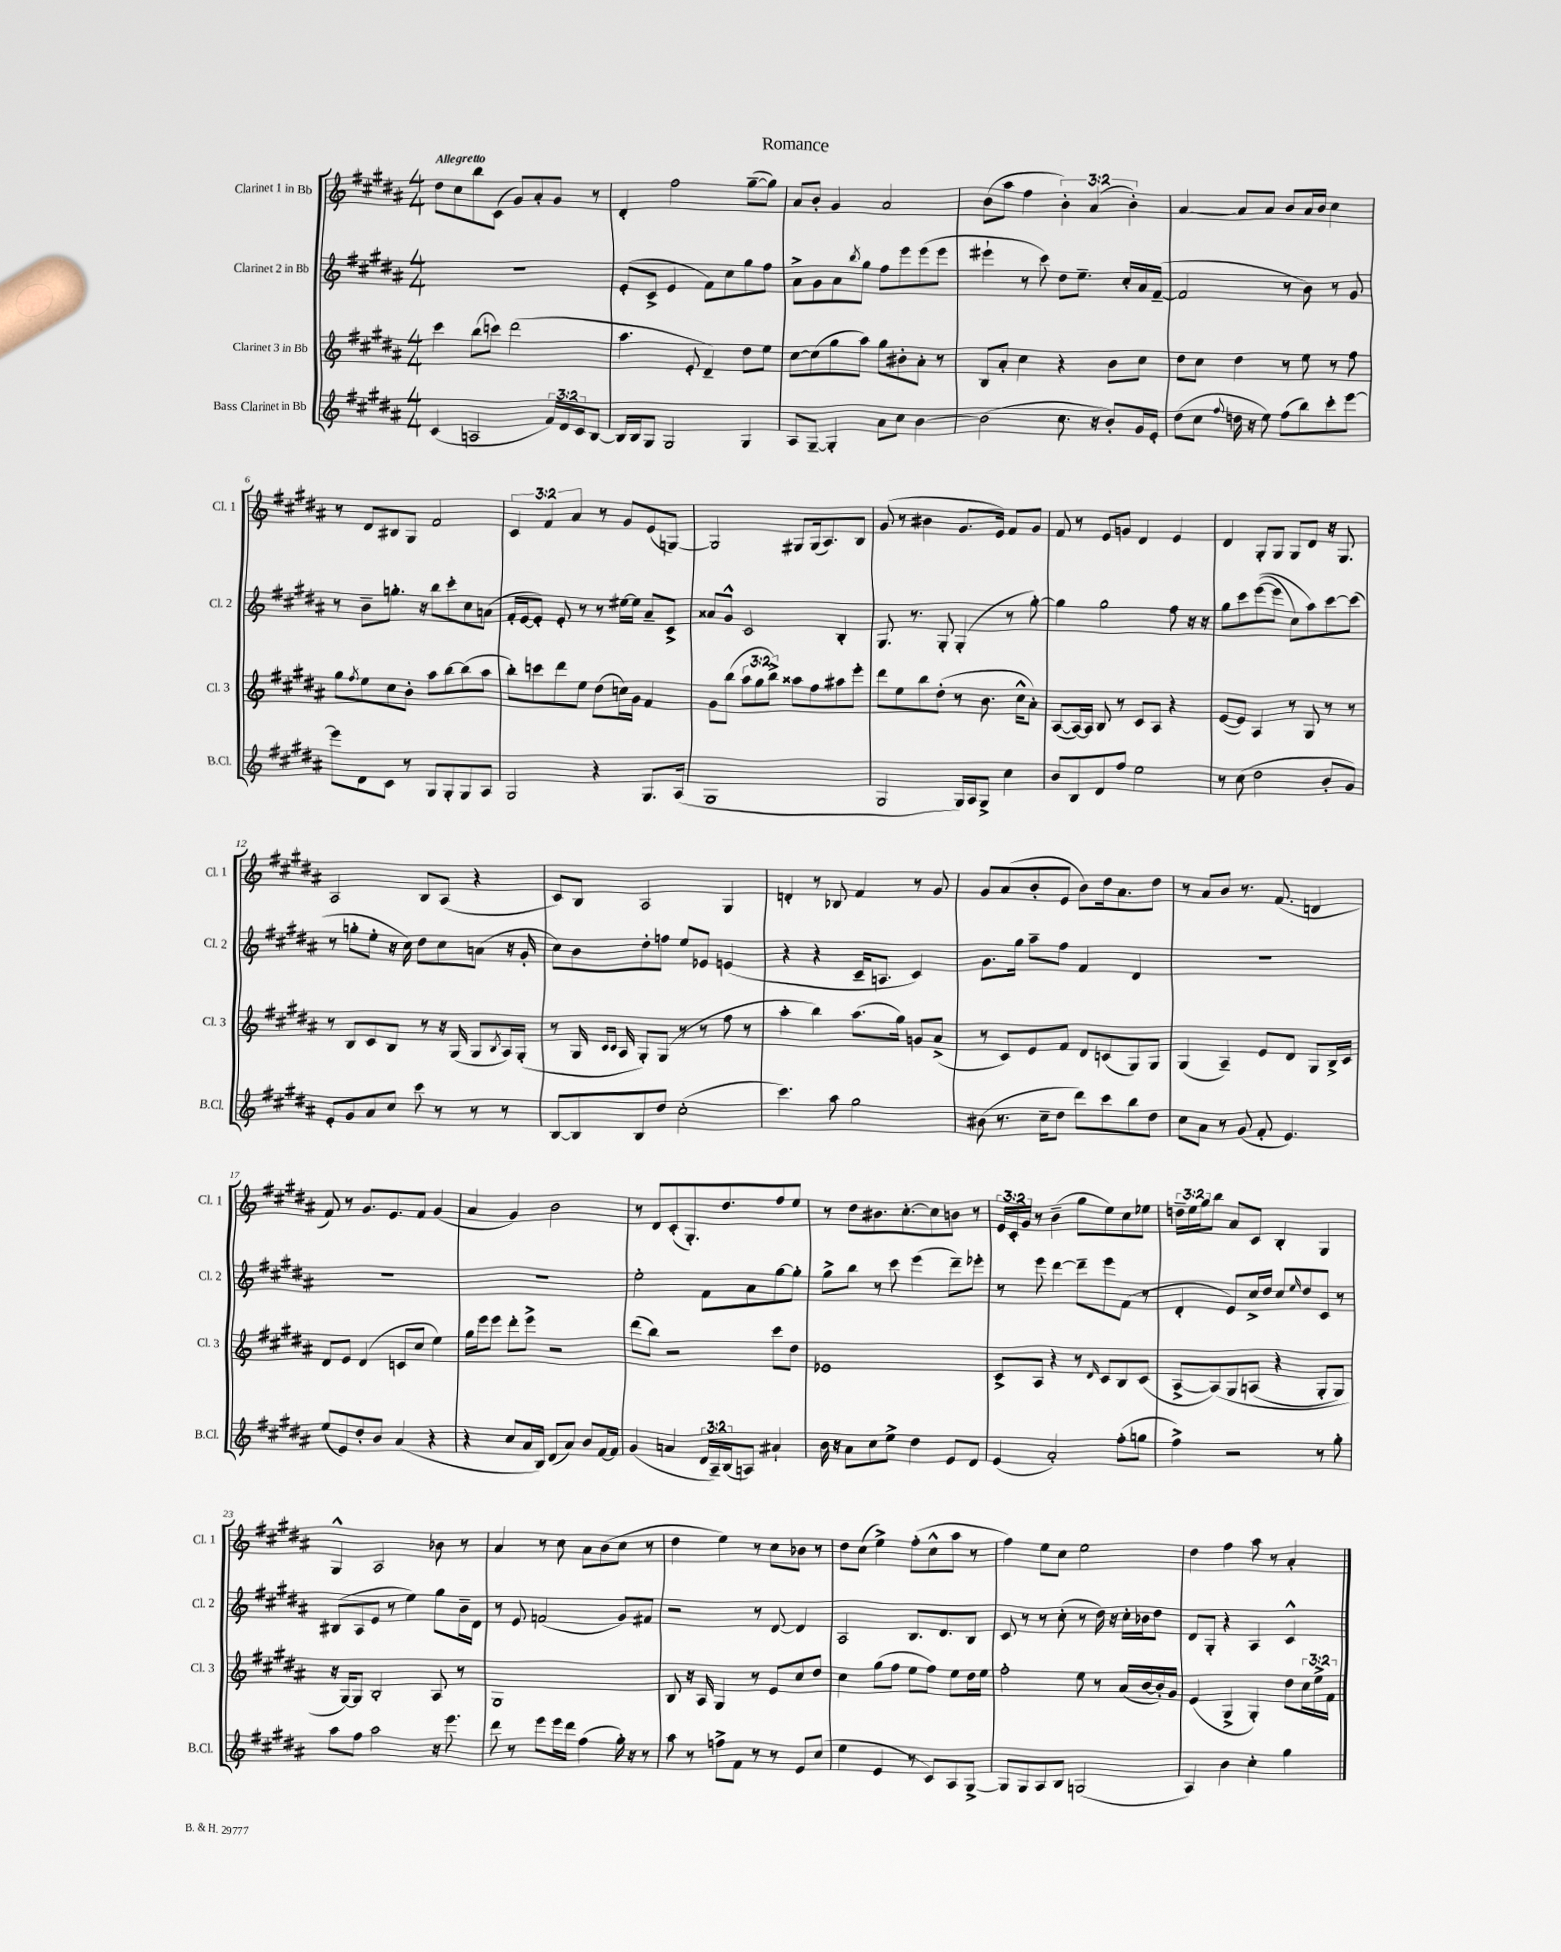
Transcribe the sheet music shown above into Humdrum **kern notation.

**kern	**kern	**kern	**kern
*part4	*part3	*part2	*part1
*staff4	*staff3	*staff2	*staff1
*I"Bass Clarinet in Bb	*I"Clarinet 3 in Bb	*I"Clarinet 2 in Bb	*I"Clarinet 1 in Bb
*I'B.Cl.	*I'Cl. 3	*I'Cl. 2	*I'Cl. 1
*clefG2	*clefG2	*clefG2	*clefG2
*k[f#c#g#d#a#]	*k[f#c#g#d#a#]	*k[f#c#g#d#a#]	*k[f#c#g#d#a#]
*M4/4	*M4/4	*M4/4	*M4/4
=1	=1	=1	=1
!	!	!	!LO:TX:a:B:t=Allegretto
(4c#/	4ccc#\	1r	8dd#\L
.	.	.	8cc#\
2An/	(8bb\L	.	8bb\
.	8cccn\J)	.	(8c#\J
.	(2ddd#\	.	8g#/L)
.	.	.	8a#'/
24f#/LL)	.	.	8g#/J
24d#/	.	.	.
24c#/J	.	.	.
[8B/J	.	.	8r
=2	=2	=2	=2
16B/LL]	4.aa#\	(8e'/L	4d#'/
16B/J	.	.	.
8G#/J	.	8c#^/J	.
2G#/	.	4e/	2ff#\
.	8e'/	.	.
.	4d#~/)	8f#\L)	.
.	.	8cc#\	.
4G#/	8dd#\L	8gg#\	([8gg#~\L
.	8ee\J	8ff#\J	8gg#\J])
=3	=3	=3	=3
8A#/L	[8cc#\L	8a#^\L	8a#/L
[8G#~/J	(8cc#\]	8g#\	8b'/J
4G#'/]	8gg#\	8a#\	4g#/
.	.	8qbb/	.
.	8aa#\J)	8gg#\J	.
8a#\L	8gg#\L	8ff#\L	2a#/
8cc#\J	8b#X'\	8eee\	.
[4b\	8a#'\J	(8eee\	.
.	8r	8eee\J	.
=4	=4	=4	=4
(2b\]	8B/L	4eee#X`\	(8b\L
.	8a#'/J	.	8aa#\J
.	4cc#\	8r	4ff#\
.	.	8ccc#\)	.
8.cc#\	4r	8dd#\L	6b'\)
.	.	8.ee~\J	.
.	.	.	(6a#/
16r	.	.	.
8b'/L)	8b\L	.	.
.	.	16cc#'/LL	.
.	.	.	6b'\)
16g#/L	8cc#\J	16a#/	.
16e'/JJ	.	([16f#~/JJ	.
=5	=5	=5	=5
(8dd#\L	8dd#\L	2f#/]	[4a#/
8cc#\J	8cc#\J	.	.
8qqff#/	.	.	.
16ddn\	4dd#\	.	8a#/L]
16r	.	.	.
8ee\)	.	.	8a#/J
(8ff#\L	8r	8r	8b/L
8bb\)	8ee\	8b\)	16a#/L
.	.	.	16b/JJ
8ccc#'\	8r	8r	4cc#\
[8eee\J	8ff#\	8g#/	.
!!LO:LB:g=z
=6	=6	=6	=6
8eee\L]	8gg#\L	8r	8r
.	8qff#/	.	.
8d#\	8ee\	8b~\L	8d#/L
8c#\J	8cc#\	8.ggn'\J	8B#X/
8r	8b'\J	.	8G#/J
.	.	16r	.
8G#/L	8aa#\L	8bb\L	2f#/
8G#'/	[8bb\	8ccc#'\	.
8G#/	(8bb\]	8cc#\	.
8A#/J	8aa#\J	(8an\J	.
=7	=7	=7	=7
2G#/	8bb'\L)	16f#'/LL	6c#/
.	.	[16e/J	.
.	8cccn\	8e'/J])	.
.	.	.	6f#/
.	8ddd#\	8e'/	.
.	.	.	6a#/
.	8ee\J	8r	.
4r	(8dd#\L	8r	8r
.	16ccn\L)	[16ee#X\LL	8g#/L
.	16g#\JJ	16ee#\JJ]	.
8.G#/L	4f#/	8a#~/L	(8e/
.	.	8c#^/J	[8Gn/J)
(16A#/Jk	.	.	.
=8	=8	=8	=8
1G#	8g#\L	8a##X/L	2G/]
.	(8bb\J	8g#^^/J	.
.	12aa#\L	2c#/	.
.	12gg#\	.	.
.	12bb^\J)	.	.
.	8aa##X\L	.	8G#X/L
.	8ff#\	.	(16G#/k
.	.	.	8.A#/)
.	8aa#X\	4B'/	.
.	8eee'\J	.	8B/J
=9	=9	=9	=9
2G#/	8ddd#\L	8.G#/	(8g#/
.	8ee\	.	8r
.	.	8.r	.
.	8bb\	.	4b#X\
.	(8dd#'\J	8G#'/	.
16G#/LL)	8r	(4G#'/	8.g#/L
16A#/J	.	.	.
8G#^/J	8.b\	.	.
.	.	.	16e/Jk)
4cc#\	.	8r	8f#/L
.	16cc#^^\KL	.	.
.	8a#'\J)	[8gg#'\)	8g#/J
=10	=10	=10	=10
8b/L	([8A#/L	4gg#\]	8f#/
8B/	16A#/L_)	.	8r
.	16A#/JJ]	.	.
8d#/	8B/	2gg#\	8e/L
8ff#/J	8r	.	8gn/J
2ee\	8c#/L	.	4d#/
.	8A#/J	.	.
.	4r	8ff#\	4e/
.	.	16r	.
.	.	16r	.
=11	=11	=11	=11
8r	([8e/L	8gg#\L	4d#/
(8cc#\	8e/J])	8ccc#\	.
2dd#\	4A#/	(([8eee\	8G#'/L
.	.	8eee\J]	8G#/J
.	8r	8cc#\L)	8G#/L
.	8G#/	8aa#\)	8d#/J
8b'/L	8r	[8ccc#\	16r
.	.	.	8.G#/
8g#/J)	8r	(8ccc#\J]	.
!!LO:LB:g=z
=12	=12	=12	=12
8e'/L	8r	8r	2A#/
8g#/	8B/L	8ggn'\L	.
8a#/	8c#/	8ee'\J	.
8cc#/J	8B/J	16r	.
.	.	16cc#\)	.
8ccc#\	8r	8dd#\L	8B/L
8r	16r	8cc#\	(8A#/J
.	(16G#/	.	.
8r	8G#/L	(8an\J	4r
.	8qB/	.	.
8r	16A#/L)	16r	.
.	(16G#'/JJ	16g#'/	.
=13	=13	=13	=13
[8B/L	8r	8cc#\L)	8c#/L)
8B/]	16G#/	8b\	8B/J
.	16qqc#/LL	.	.
.	16qqc#/JJ	.	.
.	16A#/	.	.
8B/	8G#'/L)	8dd#'\	2A#/
8dd#/J	(8G#/J	8ffn\J	.
(2cc#'\	8r	8ee/L	.
.	8r	8e-X/J	.
.	8ff#\	(4en/	4G#/
.	8r	.	.
=14	=14	=14	=14
4.ccc#\)	4aa#'\	4r	4dn'/
.	4bb\)	4r	8r
8aa#\	.	.	8B-X/
2gg#\	(8.aa#\L	16c#~/KL	4f#/
.	.	8.An/J	.
.	16gg#\Jk)	.	.
.	8gn/L	4c#/)	8r
.	(8a#^/J	.	8g#/
=15	=15	=15	=15
(8b#X\	8r	8.g#\L	8g#/L
8.r	8c#/L)	.	(8a#/
.	.	16gg#\Jk	.
.	8e/	8aa#~\L	8b'/
16cc#~\KL	.	.	.
8dd#\J	8f#/J	8ff#\J	8e/J
8ddd#\L)	8d#/L	4f#/	8b\L)
8ccc#\	(8cn/	.	16dd#\k
.	.	.	8.a#\
8bb\	8G#/)	4d#/	.
8dd#\J	8G#/J	.	8dd#\J
=16	=16	=16	=16
8cc#\L	(4G#/	1r	8r
8a#\J	.	.	8a#/L
8r	4A#~/)	.	8b/J
(8g#/	.	.	8.r
8f#'/	8e/L	.	.
.	.	.	(8.f#/
4.e/)	8d#/J	.	.
.	8G#/L	.	4dn/
.	16B^/L	.	.
.	16c#/JJ	.	.
!!LO:LB:g=z
=17	=17	=17	=17
(8ee/L	8d#/L	1r	8f#/)
8e/)	8e/J	.	8r
8dd#'/	(4d#/	.	8.g#/L
8b/J	.	.	.
.	.	.	8.e/
(4a#/	8cn/L	.	.
.	8cc#/J	.	8f#/J
4r	4ee\)	.	(4g#/
=18	=18	=18	=18
4r	16gg#\LL	1r	4a#/
.	16eee\J	.	.
.	8eee\J	.	.
8cc#/L	8ddd#'\L	.	4g#/)
16a#/L	8eee^\J	.	.
16B/JJ)	.	.	.
(8d#/L	2r	.	2b\
8a#/J)	.	.	.
8b/L	.	.	.
[16f#/L	.	.	.
16f#/JJ]	.	.	.
=19	=19	=19	=19
(4g#/	(8ddd#\L	2ee'\	8r
.	8bb\J)	.	8d#/L
4an/	2r	.	(8c#'/
.	.	.	8.G#'/)
24d#/LL	.	8f#\L	.
24A#~/)	.	.	.
.	.	.	8.dd#/
(24B/J	.	.	.
8An/J)	.	8a#\	.
4a#X`/	8ccc#\L	[8gg#\	8ff#/
.	8dd#\J	8gg#'\J]	8ee/J
=20	=20	=20	=20
16b\	1e-X	8gg#^\L	8r
16r	.	.	.
8a#\L	.	8bb\J	8dd#\L
8cc#\	.	8r	8.b#X\
8ee^\J	.	8ccc#\	.
.	.	.	[8.cc#'\
4dd#\	.	(4eee\	.
.	.	.	8cc#\]
8e/L	.	8ddd#~\L)	8bn\J
8d#/J	.	8eee-X'\J	8r
=21	=21	=21	=21
(4e/	8c#^/L	8r	24e/LL
.	.	.	24c#'/
.	.	.	24g#/JJ
.	8A#/J	8eee\	8r
2a#'/)	4r	[4ddd#\	(4b~\
.	8r	8ddd#~\L]	8gg#\L
.	16qqd#/	.	.
.	8c#/L	8eee\	8ee\)
(8ff#'\L	8B/	(8f#\J	8cc#\
8ggn\J	(8c#/J	8r	8ee-X\J
=22	=22	=22	=22
4ff#^\)	[8A#^/L	4d#'/	24ddn~\LL
.	.	.	24ee\
.	.	.	24gg#\J
.	(8A#/])	.	8bb\J
2r	8G#/	8e/L)	8a#/L
.	(8An/J	16cc#^/L	8c#/J
.	.	16dd#/JJ	.
.	4r	8cc#/L	4B'/
.	.	16qqee/	.
.	.	8dd#/	.
8r	8G#'/L	8c#/J	4G#/
8gg#'\	8G#/J)	8r	.
!!LO:LB:g=z
=23	=23	=23	=23
8aa#\L	16r	(8B#X/L	4G#^^/
.	[16G#/KL)	.	.
8ff#\J	8G#/J]	8A#/	.
2aa#\	2B'/	8e/J	2A#/
.	.	8r	.
.	.	4ee\)	.
16r	8A#/	8gg#\L	8b-X\
8.eee\	.	.	.
.	8r	16b~\L	8r
.	.	16d#\JJ	.
=24	=24	=24	=24
8ddd#\	1G#	8r	4a#/
8r	.	8e/	.
8eee\L	.	(2fn/	8r
16eee\L	.	.	8cc#\
16ddd#\JJ	.	.	.
(4ff#\	.	.	8a#\L
.	.	.	(8b\
16gg#'\)	.	8g#/L)	8cc#\J
16r	.	.	.
8r	.	8f#X/J	8r
=25	=25	=25	=25
8aa#\	8B/	2r	4dd#\
8r	16r	.	.
.	16A#/	.	.
8ffn^\L	4G#/	.	4ee\)
8f#\J	.	.	.
8r	8r	8r	8r
8r	8e/L	[8d#/	8cc#\L
8e/L	8cc#/	4d#/]	8b-X\J
(8cc#/J	8dd#/J	.	8r
=26	=26	=26	=26
4ee\	4cc#\	2A#/	8dd#\L
.	.	.	(8cc#\J
4e/	(8gg#\L	.	4ee^\)
.	8ff#\J	.	.
8r	8ee\L	8.B/L	(8ff#'\L
8c#/L)	8ff#\J)	.	8cc#^^\
.	.	8.d#/	.
8A#/	8ee\L	.	8aa#\J
[8G#^/J	16dd#\L	8B/J	8r
.	16ee\JJ	.	.
=27	=27	=27	=27
8G#/L]	2ff#'\	8c#/	4ff#\)
8G#/	.	8r	.
8A#/	.	8r	8ee\L
8B/J	.	(8cc#'\	8cc#\J
(2Gn/	8ee\	8r	2ee\
.	8r	16dd#\)	.
.	.	16r	.
.	(16a#/LL	16cc#'\LL	.
.	[16b/	16b-X\J	.
.	16b'/])	8dd#\J	.
.	16g#/JJ	.	.
=28	=28	=28	=28
4A#/)	(4e/	8d#/L	4dd#\
.	.	8G#'/J	.
4b\	4G#^/	4r	4ff#\
4cc#'\	4G#'/)	4A#/	8aa#\
.	.	.	8r
4gg#\	8dd#\L	4c#^^/	4a#'/
.	24cc#\L	.	.
.	24ee^\	.	.
.	24f#\JJ	.	.
==	==	==	==
*-	*-	*-	*-
